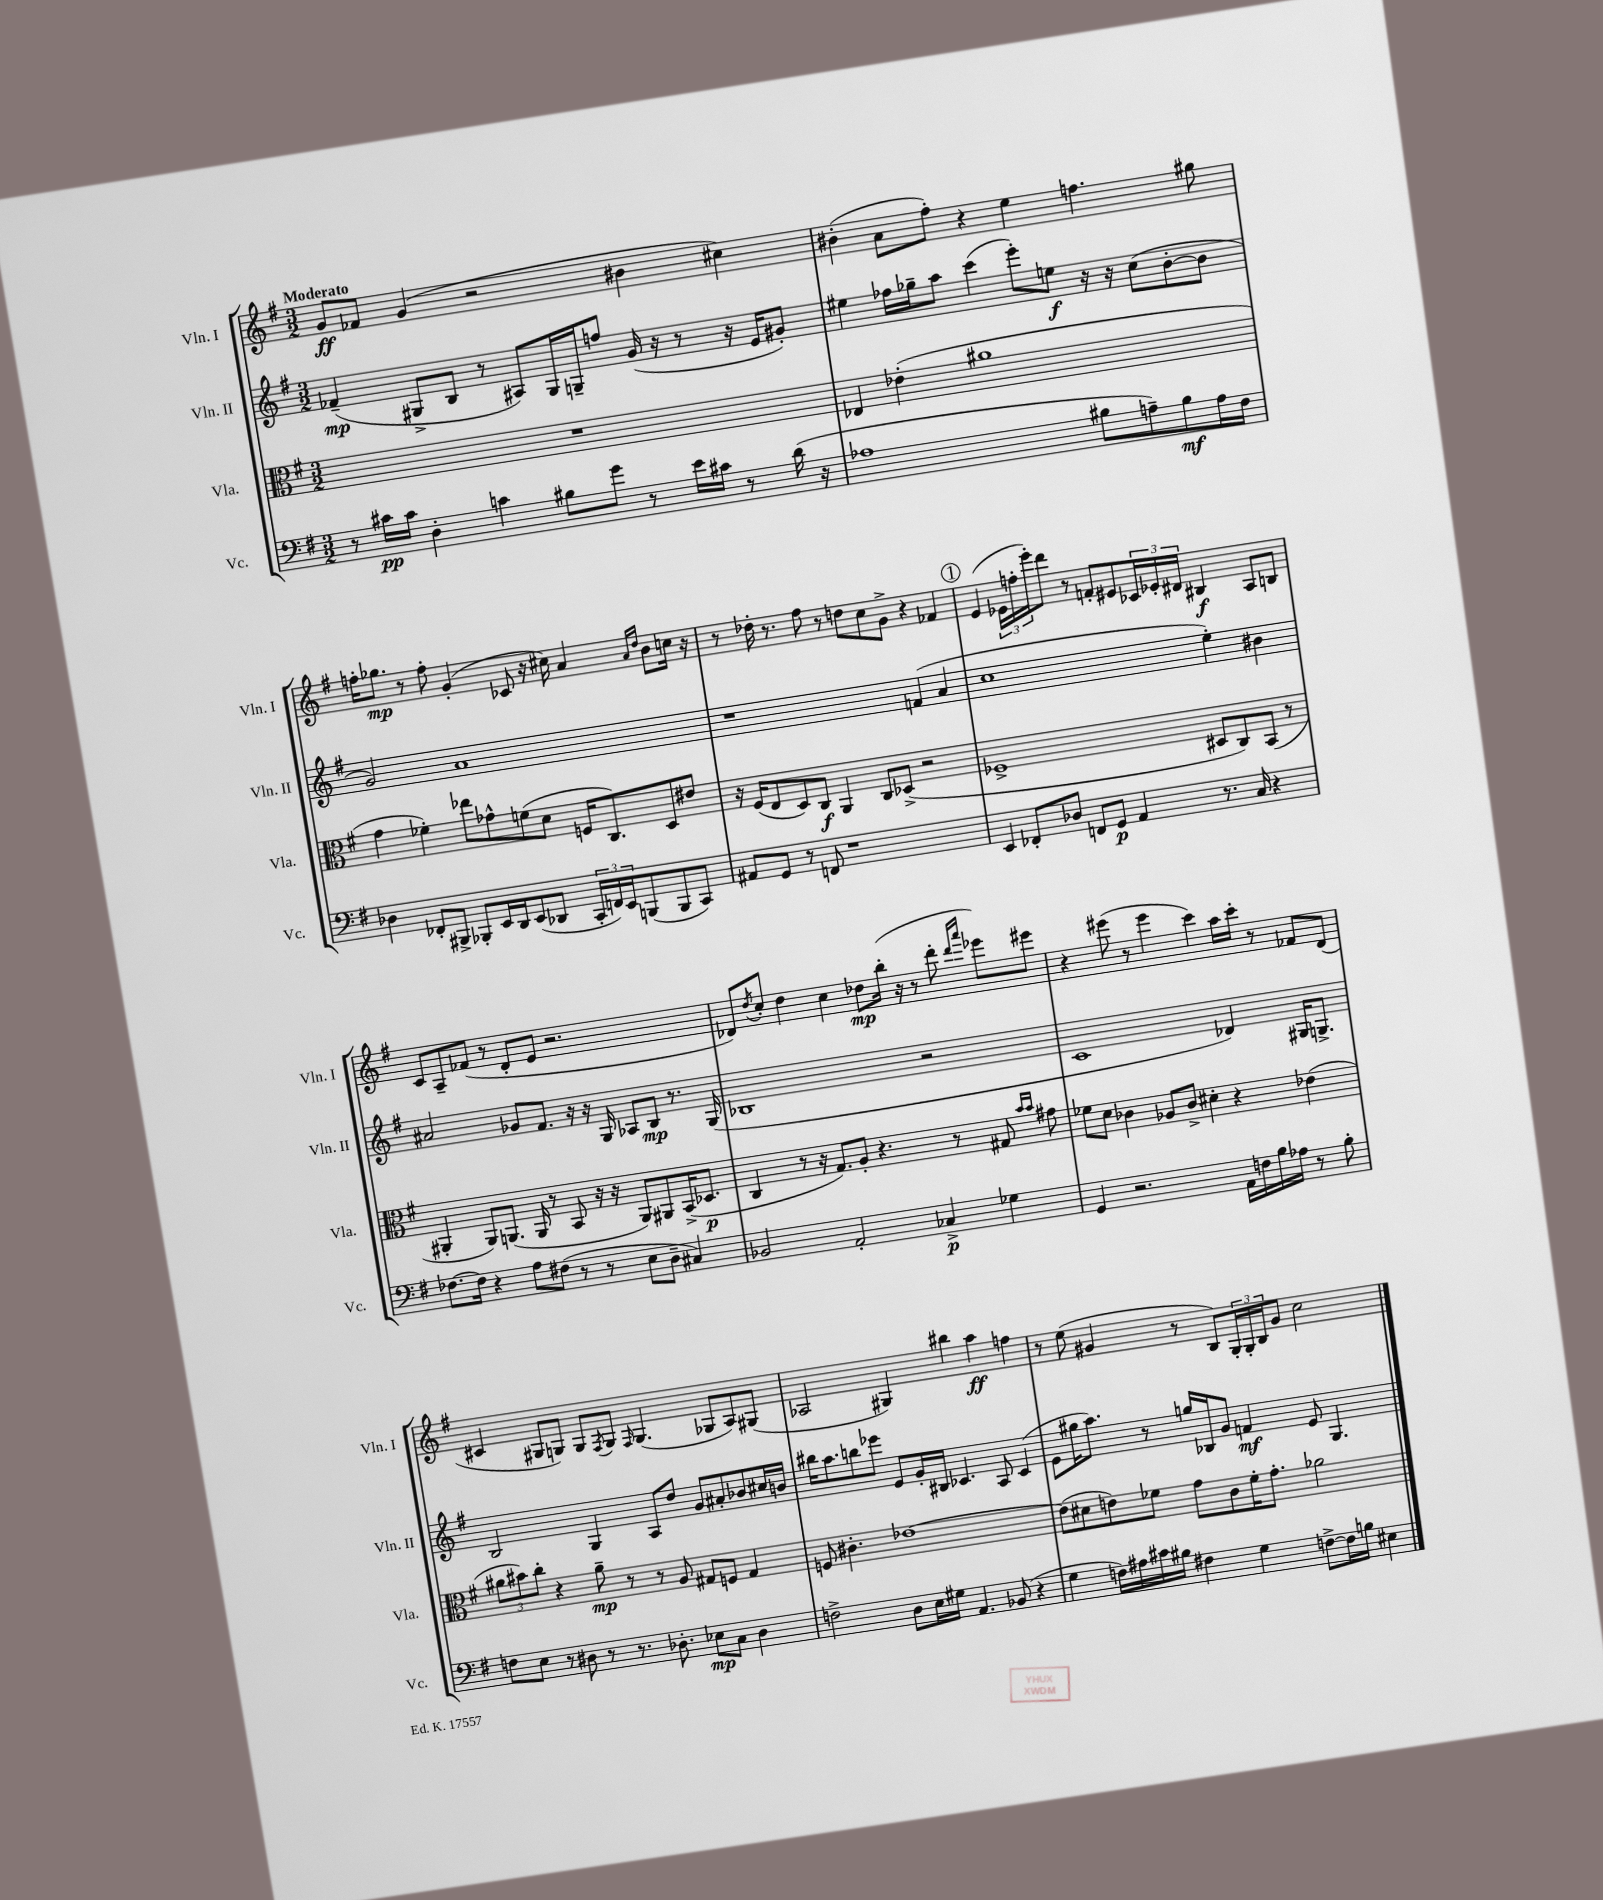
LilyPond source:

<<
\new StaffGroup <<
\new Staff = "s0" \with { instrumentName = "Vln. I" shortInstrumentName = "Vln. I" } {
    \clef treble \key g \major \numericTimeSignature \time 3/2 \tempo "Moderato"
    g'8\ff fes'8 g'4( r2 bis'4 cis''4) |
    bis'4-.( a'8 fis''8-.) r4 e''4 f''4. gis''8 |
    f''16-. ges''8.\mp r8 f''8-. g'4-.( ces'8 r16 cis''16) a'4 \grace { a'16 d''16 } b'8 c''16 r16 |
    r8 des''16-. r8. fis''8 r8 d''8 c''8 g'8-> r4 fes'4 |
    \mark \markup { \circle "1" } e'4( \tuplet 3/2 { ees'16 f''16-. e'''16-.) } d'''8 r8 f'8-. eis'8 \tuplet 3/2 { ces'16 ees'16-. dis'16 } bis4\f a8 b8 |
    c'8 a8-- fes'8( r8 d'8-. e'8 r2. |
    des'8) \acciaccatura { d''8 } c''8-. d''4 c''4 des''8\mp b''16-.( r16 r8 d'''8-. \grace { d'''16 a'''16 } ees'''8) eis'''8 |
    r4 eis'''8( r8 eis'''4 c'''4) a''16 c'''16-. r8 fes'8 d'8( |
    cis'4 gis8 g8) g8 \acciaccatura { fis8 } g8 \grace { fis16 } g4.( ges8 a8) gis8( |
    aes2 gis4) bis''4 a''4\ff f''4 |
    r8 e''8( gis'4 r8 b8) \tuplet 3/2 { g16-. g16-. b16 } gis'8 c''2 \bar "|." |
}
\new Staff = "s1" \with { instrumentName = "Vln. II" shortInstrumentName = "Vln. II" } {
    \clef treble \key g \major \numericTimeSignature \time 3/2
    fes'4--\mp( gis8-> b8 r8 ais8) gis16 g16-- f''8 g'16( r16 r8 r16 e'16 gis'8-.) |
    eis''4 fes''16 ges''16-- a''8 c'''4( e'''8-.) e''8\f r16 r16 c''8( b'8~-. b'8 |
    g'2) a'1 |
    r1 f'4( a'4 |
    \mark \markup { \circle "1" } c''1 e''4-.) bis'4 |
    ais'2 ges'8 fis'8. r16 r16 g16 aes8 b8\mp r8. g16( |
    bes1 r2 |
    c'1 des'4) gis16 g8.-> |
    b2 g4 a8 d''8 g'8 ais'8-. bes'8 cis''16 b'16 |
    bis''16 a''8. b''8 ees'''8 e'8 g'16-. bis16 ces'4. a8 ces'4( |
    e'8 gis''16 a''8.) r8 g''16 bes16 g'8 f'4\mf e'8 g4. \bar "|." |
}
\new Staff = "s2" \with { instrumentName = "Vla." shortInstrumentName = "Vla." } {
    \clef alto \key g \major \numericTimeSignature \time 3/2
    R1. |
    ees4 ees'4-.( ais'1 |
    g'4 fes'4-.) ees''8 ges'8-^ f'8( d'8 f16 c8.) d8 eis'8 |
    r16 fis16( e8 d8) c8\f a,4 c8 des8->( r2 |
    \mark \markup { \circle "1" } fes1-> dis8 c8) b,8( r8 |
    ais,4-. ais,8) a,8.( a,16 r8 b,8 r16 r16 a,8) ais,8 b,16->( des8.\p |
    c4 r8 r16 g8.) a8-. r4. r8 gis8 \grace { b'16 b'16 } gis'8 |
    fes'8 d'8 ces'4 aes8 ces'8-> dis'4-. r4 ees'4( |
    \tuplet 3/2 { ais'8 bis'8) c''8-. } r4 ais'8--\mp r8 r8 a8 gis8 f8 gis4 |
    f8 cis'4.-. ees'1~ |
    ees'8( dis'8 e'8) fes'8 g'8 c'8 fes'16-. g'8.-. aes'2 \bar "|." |
}
\new Staff = "s3" \with { instrumentName = "Vc." shortInstrumentName = "Vc." } {
    \clef bass \key g \major \numericTimeSignature \time 3/2
    r8 cis'16\pp cis'16 d4-. c'4 bis8 g'8 r8 e'16 cis'16 r8 d'16( r16 |
    aes1 bis8 a8--) bis8\mf a16 fis16 |
    des4 fes,8-. bis,,8-> bes,,8-. e,16 d,16 e,8( des,8 \tuplet 3/2 { c,16-. f,16) e,16 } b,,8( b,,8 c,8) |
    ais,8 g,8 r8 f,8 r1 |
    \mark \markup { \circle "1" } e,4 fes,8-. des8 f,8 g,8\p a,4 r8. c16 r4 |
    fes8.~ fes16 r4 a8 fis8( r8 r8 e8 d8-- cis4) |
    bes,2 a,2-. ces4->\p ges4 |
    g,4 r2. a,16 f16 b16 aes16 r8 b8-. |
    f8 e8 r8 dis8 r8 r8. des8.-. ees8\mp c8 des4 |
    f2-> d8 e16 gis16 a,4. bes,8( r4 |
    g4 f16) ais16 cis'16 bis16 fis4 g4 f8~-> f16 b16 eis4 \bar "|." |
}
>>
>>
\layout { \context { \Score \remove "Bar_number_engraver" } }
